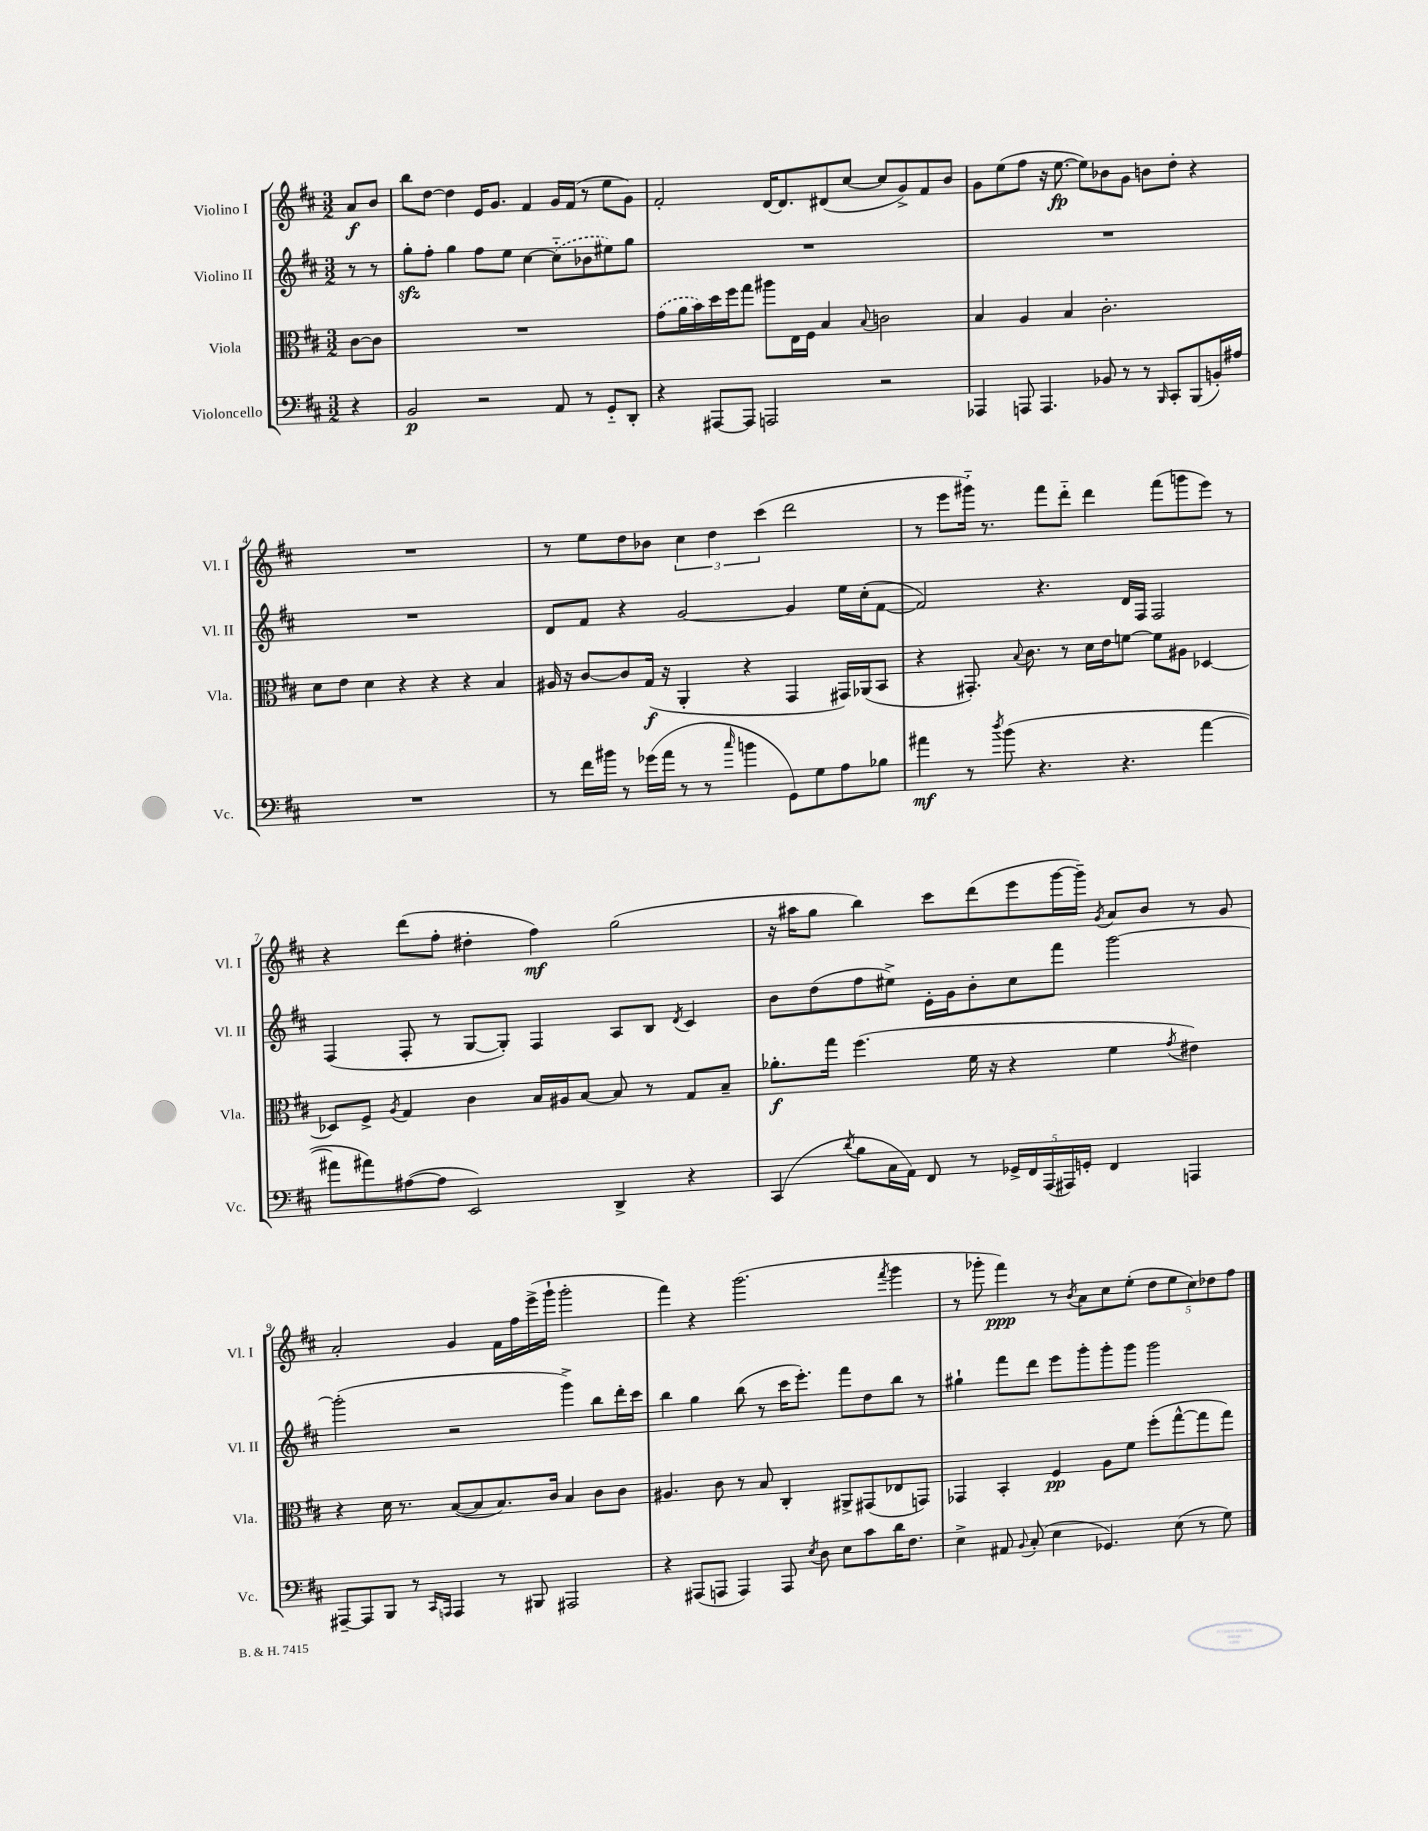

**kern	**kern	**kern	**kern
*staff4	*staff3	*staff2	*staff1
*clefF4	*clefC3	*clefG2	*clefG2
*k[f#c#]	*k[f#c#]	*k[f#c#]	*k[f#c#]
*M3/2	*M3/2	*M3/2	*M3/2
4r	[8c#	8r	8a
.	8c#]	8r	8b
=	=	=	=
2BB	1.r	8gg'	8bb
.	.	8ff#'	[8dd
.	.	4gg	4dd]
2r	.	8ff#	16e
.	.	.	8.g
.	.	8ee	.
.	.	[4cc#	4f#
8AA	.	(8cc#'~]	16g
.	.	.	(16f#
8r	.	8b-	8r
8GG'~	.	8ee#)	8ee
8DD'	.	8gg	8g)
=	=	=	=
4r	(8g	1.r	2f#'
.	16a	.	.
.	16b)	.	.
[8AAA#	16dd	.	.
.	16ff#	.	.
8AAA#]	8gg	.	.
2AAA	8aa#	.	[16d
.	.	.	8.d]
.	16E	.	.
.	16F#	.	.
.	4B	.	(8d#
.	.	.	[8cc#
.	8qqB	.	.
2r	2c	.	8cc#]
.	.	.	8g^)
.	.	.	8f#
.	.	.	8b
=	=	=	=
4AAA-	4B	1.r	8g
.	.	.	(8ee
8AAA	4A	.	8ff#
4.AAA	.	.	16r
.	.	.	[8.ee
.	4B	.	.
.	.	.	8ee])
8BB-	2.c#'	.	8b-
8r	.	.	8g
8r	.	.	8b
16qqBBB	.	.	.
8CC#'	.	.	8dd'
(8BBB	.	.	4r
16BB')	.	.	.
16A#	.	.	.
=	=	=	=
1.r	8d	1.r	1.r
.	8e	.	.
.	4d	.	.
.	4r	.	.
.	4r	.	.
.	4r	.	.
.	4B	.	.
=	=	=	=
8r	16A#	8d	8r
.	16r	.	.
16f#	[8c#	8f#	8ee
16b#	.	.	.
8r	8c#]	4r	8dd
(16g-	(16G	.	8b-
16a	16r	.	.
8r	4AA'	[2g	6cc#
8r	.	.	.
.	.	.	6dd
16qqcc#	.	.	.
4b	4r	.	.
.	.	.	(6ccc#
8GG)	4GG	4g]	2ddd
8G	.	.	.
8A	16GG#)	16ee	.
.	(16AA-	(16cc#'	.
8B-	8BB	[8f#	.
=	=	=	=
4a#	4r	2f#])	8r
.	.	.	8eee
8r	8.GG#')	.	16ggg#'~)
.	.	.	8.r
8qdd	.	.	.
(8b	.	.	.
.	8qqB	.	.
.	8.c#	.	.
4.r	.	4.r	8fff#
.	8r	.	8ddd'~
.	16d	.	4ddd
.	16e	.	.
4.r	[8f	16d	.
.	.	16F#	.
.	8f]	2F#	(8fff#
.	8A#	.	8ggg
[4a#	[4D-	.	8eee)
.	.	.	8r
=	=	=	=
8a#]	8D-]	(4F#	4r
8a#)	8F#^	.	.
.	8qA	.	.
([8A#	4G	8F#'	(8ddd
8A#]	.	8r	8ff#'
2EE)	4c#	[8G	4dd#'
.	.	8G'])	.
.	16B	4F#	4ff#)
.	16A#	.	.
.	[8B	.	.
4DD^	8B]	8A	(2gg
.	8r	8B	.
.	.	8qd	.
4r	8G	4c#	.
.	8B~	.	.
=	=	=	=
(4CC#	8.a-'	8b	16r
.	.	.	16aa#
.	.	(8dd	8gg
.	16gg	.	.
8qd	.	.	.
8B	(4.ff#	8ff#	4bb)
16C#	.	8ee#^)	.
16AA)	.	.	.
8FF#	.	16e'	8ccc#
.	.	16g	.
8r	16f#	8b'	(8ddd
.	16r	.	.
20GG-^	4r	8cc#	8eee
20FF#	.	.	.
(20AAA	.	.	.
.	.	8fff#	[16ggg
20AAA#)	.	.	.
.	.	.	16ggg~])
20GG'	.	.	.
.	.	.	8qg
4FF#	4f#	[2ggg	8a
.	.	.	8b
.	8qg	.	.
4AAA	4e#)	.	8r
.	.	.	8g
=	=	=	=
[8AAA#~	4r	(2ggg']	2a'
8AAA#]	.	.	.
8BBB	16d	.	.
.	8.r	.	.
8r	.	.	.
16qqCC#	.	.	.
16qqAAA	.	.	.
4AAA	([8B	2r	4g
.	8B]	.	.
8r	8.B)	.	16f#
.	.	.	16ff#
8BBB#	.	.	(16eee^
.	16c#	.	16ggg`
2AAA#	4B	4ggg^)	2ggg'
.	8c#	8bb	.
.	8c#	16ddd'	.
.	.	16ccc#	.
=	=	=	=
4r	4.A#	4bb	4fff#)
(8AAA#	.	4gg	4r
8AAA	8c#	.	.
4AAA)	8r	(8bb	(2.ggg
.	8B	8r	.
8AAA	4C#'	16ccc#	.
.	.	8.eee')	.
8qE	.	.	.
8D	.	.	.
8E	8AA#^	8fff#	.
8c#	(8GG#	8dd	.
.	.	.	8qfff#
16d	8E-	8bb	4ggg
8.F#	.	.	.
.	8GG)	8r	.
=	=	=	=
4E^	4GG-	4gg#`	8r
.	.	.	8ggg-'
8AA#	4BB'	8fff#	4fff#)
8qqBB	.	.	.
(8C#'	.	8ddd	.
4E	4F#	8eee	8r
.	.	.	8qb
.	.	8ggg'	8a
4.GG-)	8A	8ggg'	8cc#
.	8f#	8ggg	(8ee'
.	(8ff#'	2ggg	10dd
.	.	.	10ee
(8E	[8gg^^	.	.
.	.	.	10cc#)
8r	8gg]	.	.
.	.	.	10dd-
8G)	8gg)	.	.
.	.	.	10ff#
==	==	==	==
*-	*-	*-	*-
